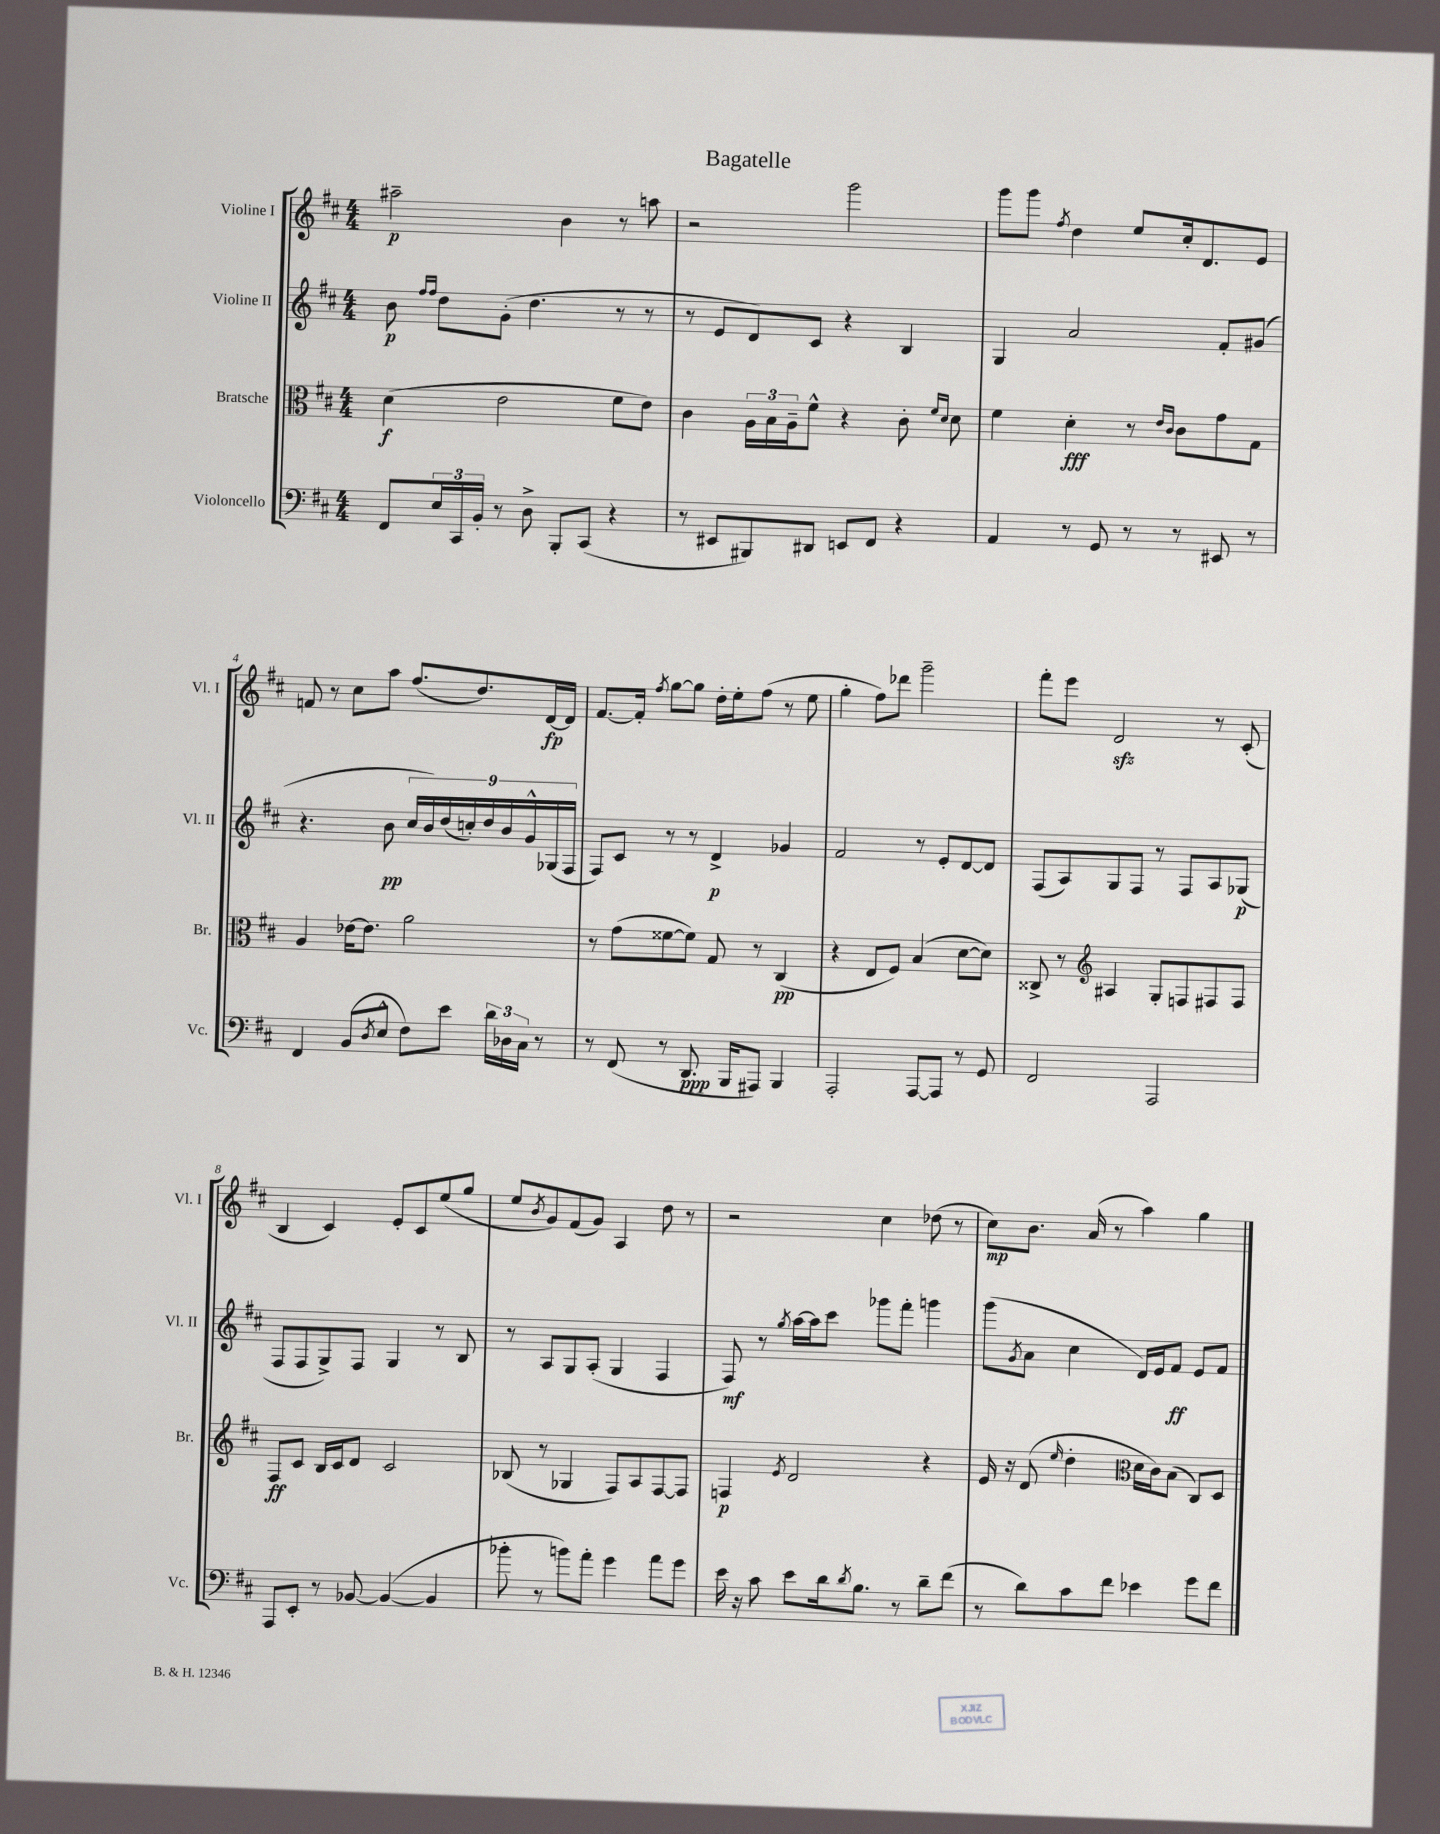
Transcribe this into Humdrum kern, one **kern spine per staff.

**kern	**kern	**kern	**kern
*staff4	*staff3	*staff2	*staff1
*clefF4	*clefC3	*clefG2	*clefG2
*k[f#c#]	*k[f#c#]	*k[f#c#]	*k[f#c#]
*M4/4	*M4/4	*M4/4	*M4/4
8FF#	(4d	8b	2aa#~
.	.	16qqff#	.
.	.	16qqff#	.
24E	.	8dd	.
24CC#	.	.	.
24BB'	.	.	.
8r	2e	(8g'	.
8D^	.	4.dd	.
8BBB'	.	.	4b
(8CC#	.	.	.
4r	8f#	8r	8r
.	8e)	8r	8aa
=	=	=	=
8r	4c#	8r	2r
8EE#	.	8e	.
8BBB#)	24A	8d)	.
.	24B	.	.
.	24A~	.	.
8DD#	8f#^^	8c#	.
8EE	4r	4r	2ggg
8FF#	.	.	.
4r	8c#'	4B	.
.	16qqf#	.	.
.	16qqd	.	.
.	8d	.	.
=	=	=	=
4AA	4f#	4G	8ggg
.	.	.	8ggg
.	.	.	8qff#
8r	4d'	2a	4dd
8GG	.	.	.
8r	8r	.	8ee
.	16qqe	.	.
.	16qqc#	.	.
8r	8c#	.	16cc#'
.	.	.	8.d
8EE#	8g	8f#'	.
8r	8G	(8g#	8e
=	=	=	=
4FF#	4A	4.r	8f
.	.	.	8r
(8BB	[16e-	.	8cc#
.	8.e-]	.	.
8qD	.	.	.
8E^^	.	8b	8aa
8F#)	2a	18cc#	(8.ff#
.	.	18b)	.
.	.	(18dd	.
8e	.	.	.
.	.	18cc')	.
.	.	.	8.dd)
.	.	18dd	.
24d	.	.	.
.	.	18b	.
24D-	.	.	.
24C#	.	18g^^	.
8r	.	.	[16d
.	.	(18G-	.
.	.	.	16d]
.	.	18F#	.
=	=	=	=
8r	8r	8F#)	[8.f#
(8FF#	(8g	8c#	.
.	.	.	16f#']
.	.	.	8qff#
8r	[8f##	8r	[8gg
8.DD	8f##])	8r	8gg]
.	8G	4d^	16dd'
16BBB	.	.	16ee'
8AAA#)	8r	.	(8ff#
4BBB	(4C#	4g-	8r
.	.	.	8ee
=	=	=	=
2AAA'	4r	2f#	4gg'
.	8E	.	8ff#)
.	8F#)	.	8ddd-
[8AAA	(4B	8r	2ggg~
8AAA]	.	8e'	.
8r	[8d	[8d	.
8GG	8d])	8d]	.
=	=	=	=
2FF#	8C##^	(8F#	8fff#'
.	8r	8A)	8eee
*	*clefG2	*	*
.	4A#	8G	2d
.	.	8F#	.
2AAA	8G'	8r	.
.	8F	8F#	.
.	8F#	8A	8r
.	8F#	(8G-	(8c#'
=	=	=	=
8AAA	8F#	8F#	4B
8EE'	8c#	8F#	.
8r	16B	8G^)	4c#)
.	16c#	.	.
[8BB-	8d	8F#	.
(4BB-_	2c#	4G	8e'
.	.	.	8c#
4BB-]	.	8r	(8ee
.	.	8B	8gg
=	=	=	=
8b-'	(8B-	8r	8ee
.	.	.	8qb
8r	8r	8A	8g)
8b)	4G-	8G	(8f#
8a'	.	(8A'	8g)
4g	8F#)	4G	4A
.	8A	.	.
8a	[8F#	4F#	8dd
8g	8F#]	.	8r
=	=	=	=
16e	4F	8F#)	2r
16r	.	.	.
8c#	.	8r	.
.	8qe	8qgg	.
8e	2d	[16aa	.
.	.	16aa]	.
16d	.	8ccc#	.
8qd	.	.	.
8.B	.	.	.
.	.	8ggg-	4cc#
8r	.	8fff#'	.
8d~	4r	4ggg	(8dd-
(8f#	.	.	8r
=	=	=	=
8r	16e	(8ggg	8cc#)
.	16r	.	.
.	.	8qg	.
8d)	(8d	8a	8.b
.	16qqee	.	.
8c#	4dd'	4cc#	.
.	.	.	(16a
8f#	.	.	8r
*	*clefC3	*	*
4e-	16d	16d)	4aa)
.	16c#)	16e	.
.	(8B	8f#	.
8g	8C#)	8e	4gg
8f#	8D	8f#	.
==	==	==	==
*-	*-	*-	*-
